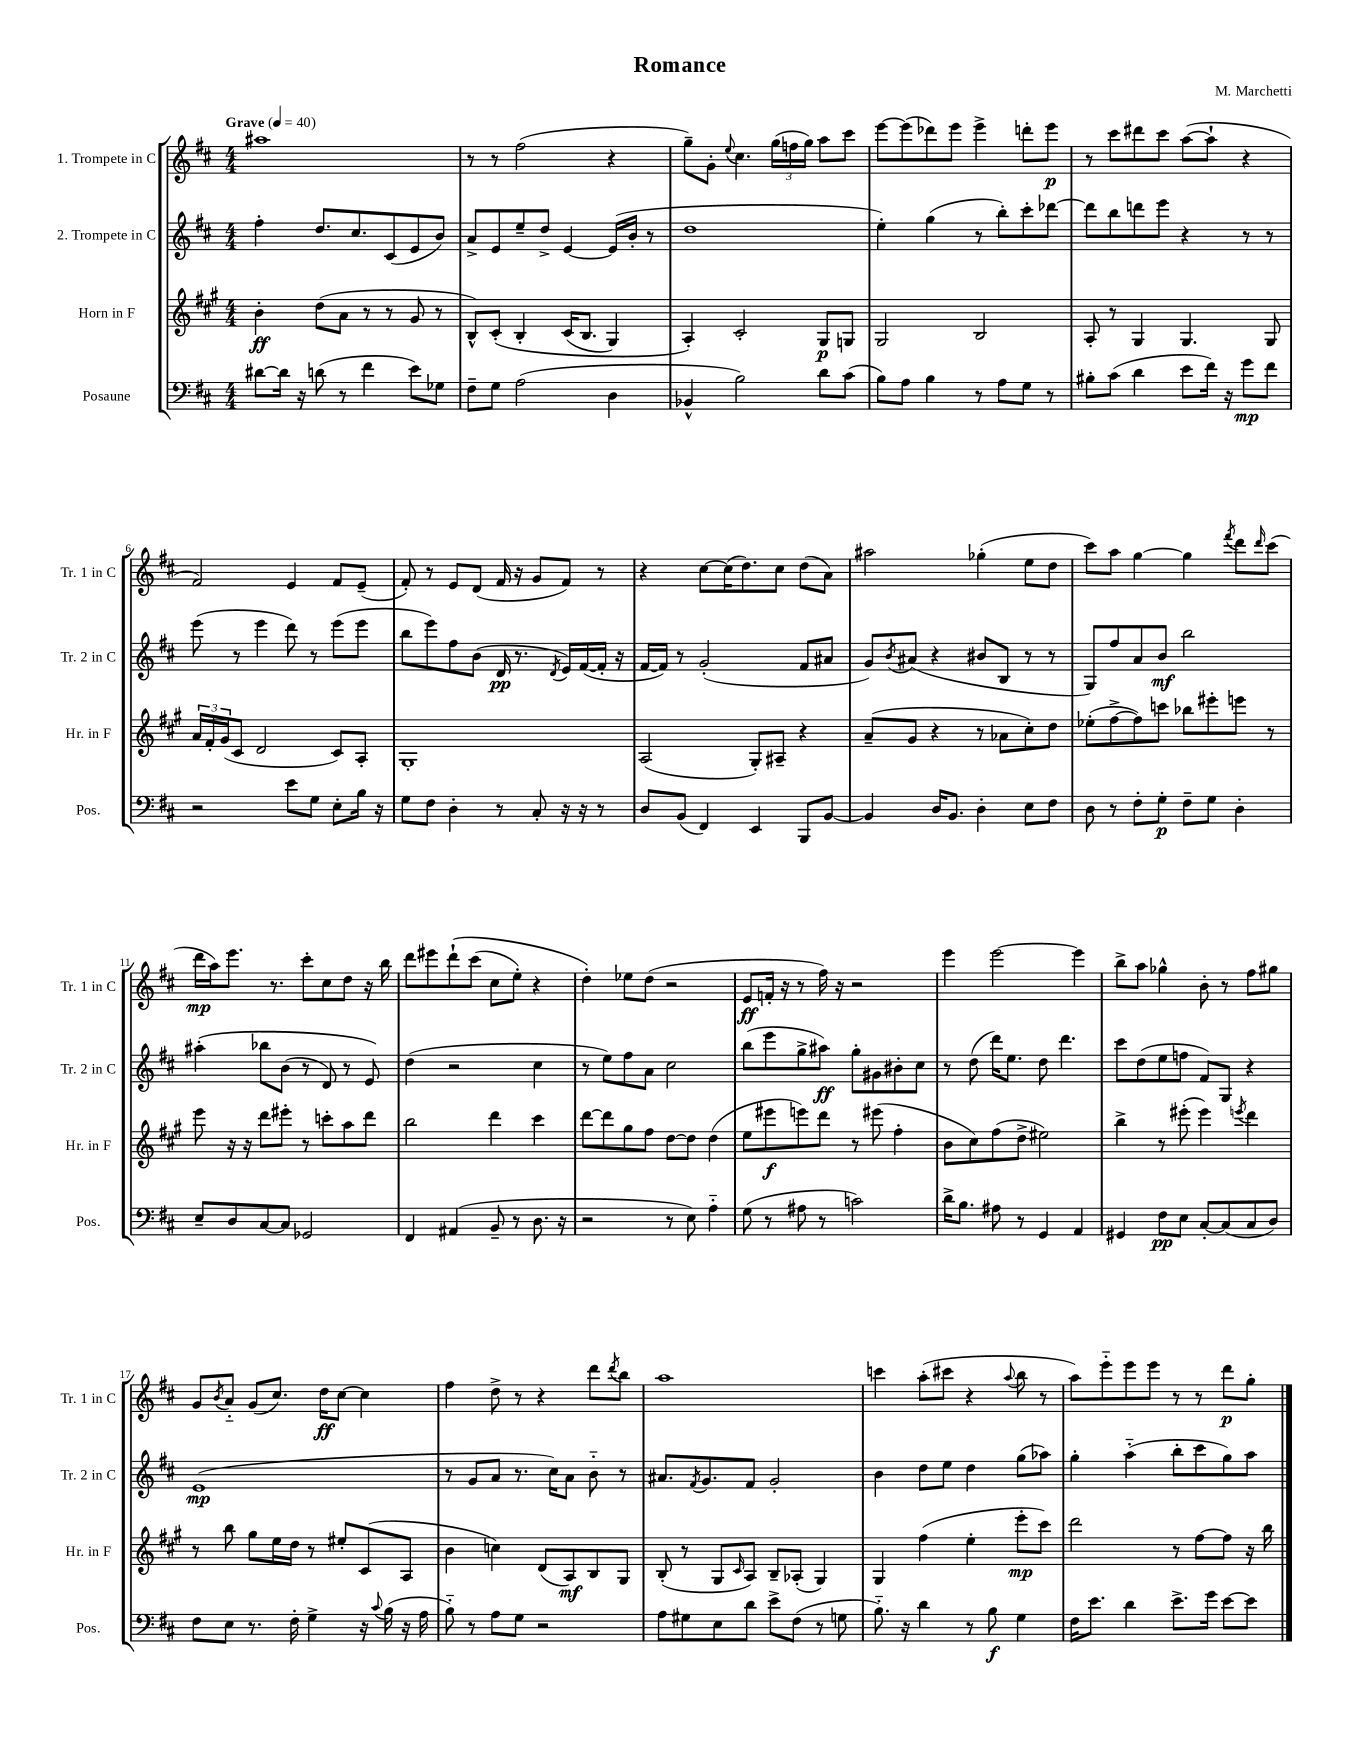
\header { title = "Romance" composer = "M. Marchetti" }
<<
\new StaffGroup <<
\new Staff = "s0" \with { instrumentName = "1. Trompete in C" shortInstrumentName = "Tr. 1 in C" } {
    \clef treble \key d \major \numericTimeSignature \time 4/4 \tempo "Grave" 4 = 40
    ais''1 |
    r8 r8 fis''2( r4 |
    g''8--) g'8-. \appoggiatura { e''8 } cis''4. \tuplet 3/2 { g''16( f''16 g''16) } a''8 cis'''8 |
    e'''8~ e'''8( des'''8) e'''8 e'''4-> d'''8-. e'''8\p |
    r8 cis'''8 dis'''8 cis'''8 a''8~( a''8-! r4 |
    fis'2) e'4 fis'8 e'8--( |
    fis'8-.) r8 e'8 d'8( fis'16 r16 g'8 fis'8) r8 |
    r4 cis''8~ cis''16( d''8.) cis''8 d''8( a'8) |
    ais''2 ges''4-.( e''8 d''8 |
    cis'''8) a''8 g''4~ g''4 \acciaccatura { fis'''8 } d'''8 \grace { d'''16 } cis'''8( |
    d'''16\mp a''16) e'''8. r8. cis'''8-. cis''8 d''8 r16 b''16 |
    d'''8 eis'''8 d'''8-!\( cis'''8( cis''8 e''8-.) r4 |
    d''4-.\) ees''8 d''8( r2 |
    e'8\ff f'16-. r16 r8 fis''16) r16 r2 |
    e'''4 e'''2~ e'''4 |
    b''8-> a''8 ges''4-^ b'8-. r8 fis''8 gis''8 |
    g'8 \acciaccatura { b'8 } a'8-_ g'8( cis''8.) d''16\ff cis''8~ cis''4 |
    fis''4 d''8-> r8 r4 d'''8 \acciaccatura { d'''8 } b''8 |
    a''1 |
    c'''4 a''8-.( cis'''8 r4 \appoggiatura { a''8 } b''8 r8 |
    a''8) e'''8-_ e'''8 e'''8 r8 r8 d'''8\p g''8-. \bar "|." |
}
\new Staff = "s1" \with { instrumentName = "2. Trompete in C" shortInstrumentName = "Tr. 2 in C" } {
    \clef treble \key d \major \numericTimeSignature \time 4/4
    fis''4-. d''8. cis''8. cis'8( e'8 b'8) |
    a'8-> e'8 e''8-- d''8-> e'4~ e'16( b'16-. r8 |
    d''1 |
    e''4-.) g''4( r8 b''8-.) cis'''8-. des'''8~ |
    des'''8 b''8 d'''8 e'''8 r4 r8 r8 |
    e'''8( r8 e'''4 d'''8) r8 e'''8( e'''8 |
    b''8 e'''8) fis''8 b'8( d'16\pp r8. \acciaccatura { d'8 } e'16) fis'16~( fis'16-. r16 |
    fis'16~ fis'16) r8 g'2-.( fis'8 ais'8 |
    g'8) \acciaccatura { b'8 } ais'8( r4 bis'8 b8 r8 r8 |
    g8) fis''8 a'8 b'8\mf b''2 |
    ais''4-.\( bes''8 b'8( r8 d'8) r8 e'8\) |
    d''4( r2 cis''4 |
    r8 e''8) fis''8 a'8 cis''2 |
    b''8( e'''8 g''8-> ais''8\ff) g''8-. gis'8 bis'8-. cis''8 |
    r8 d''8( d'''16) e''8. d''8 d'''4. |
    cis'''8 d''8( e''8 f''8 fis'8) g8 r4 |
    e'1\mp( |
    r8 g'8 a'8 r8. cis''16) a'8 b'8-_ r8 |
    ais'8. \acciaccatura { fis'8 } g'8. fis'8 g'2-. |
    b'4 d''8 e''8 d''4 g''8( aes''8) |
    g''4-. a''4-_( b''8-. cis'''8 g''8) a''8 \bar "|." |
}
\new Staff = "s2" \with { instrumentName = "Horn in F" shortInstrumentName = "Hr. in F" } {
    \clef treble \key a \major \numericTimeSignature \time 4/4
    b'4-.\ff d''8( a'8 r8 r8 gis'8 r8 |
    b8-^) cis'8-.\( b4-. cis'16( b8. gis4) |
    a4-.\) cis'2-. gis8\p g8 |
    gis2 b2 |
    a8-. r8 gis4 gis4. gis8 |
    \tuplet 3/2 { a'16 fis'16-. gis'16( } cis'8 d'2 cis'8) a8-. |
    gis1-. |
    a2( gis8-.) ais8-- r4 |
    a'8--( gis'8 r4 r8 aes'8 cis''8-.) d''8 |
    ees''8-.( fis''8~-> fis''8) c'''8 bes''8 eis'''8-. e'''8 r8 |
    e'''8 r16 r16 d'''8 eis'''8-. r8 c'''8-. a''8 d'''8 |
    b''2 d'''4 cis'''4 |
    d'''8~ d'''8 gis''8 fis''8 d''8~ d''8 d''4( |
    e''8 eis'''8\f e'''8) d'''8 r8 eis'''8( fis''4-. |
    b'8 cis''8) fis''8( d''8-> eis''2) |
    b''4-> r8 eis'''8-.( eis'''4) \acciaccatura { e'''8 } d'''4 |
    r8 b''8 gis''8 e''16 d''16 r8 eis''8-. cis'8( a8 |
    b'4 c''4) d'8( a8\mf) b8 gis8 |
    b8-.( r8 gis8 \grace { cis'16 } a8) b8-- aes8-.( gis4) |
    gis4 fis''4( e''4-. e'''8-.\mp cis'''8) |
    d'''2 r8 fis''8~ fis''8 r16 b''16 \bar "|." |
}
\new Staff = "s3" \with { instrumentName = "Posaune" shortInstrumentName = "Pos." } {
    \clef bass \key d \major \numericTimeSignature \time 4/4
    dis'8~ dis'16 r16 d'8( r8 fis'4 e'8) ges8 |
    fis8-- g8 a2( d4 |
    bes,4-^ b2) d'8 cis'8( |
    b8) a8 b4 r8 a8 g8 r8 |
    bis8-. cis'8( d'4 e'8 fis'16) r16 g'8\mp fis'8 |
    r2 e'8 g8 e8-. b16 r16 |
    g8 fis8 d4-. r8 cis8-. r16 r16 r8 |
    d8 b,8( fis,4) e,4 b,,8 b,8~ |
    b,4 d16 b,8. d4-. e8 fis8 |
    d8 r8 fis8-. g8-.\p fis8-- g8 d4-. |
    e8-- d8 cis8~ cis8 ges,2 |
    fis,4 ais,4( b,8-- r8 d8. r16 |
    r2 r8 e8) a4-_ |
    g8( r8 ais8 r8 c'2) |
    d'16-> b8. ais8 r8 g,4 a,4 |
    gis,4 fis8\pp e8 cis8~-. cis8( cis8 d8) |
    fis8 e8 r8. fis16-. g4-> r16 \appoggiatura { cis'8 } b16( r16 a16 |
    b8-_) r8 a8 g8 r2 |
    a8 gis8 e8 d'8 e'8-> fis8( r8 g8 |
    b8.-_) r16 d'4 r8 b8\f g4 |
    fis16 e'8. d'4 e'8.-> g'16 e'8~ e'8 \bar "|." |
}
>>
>>
